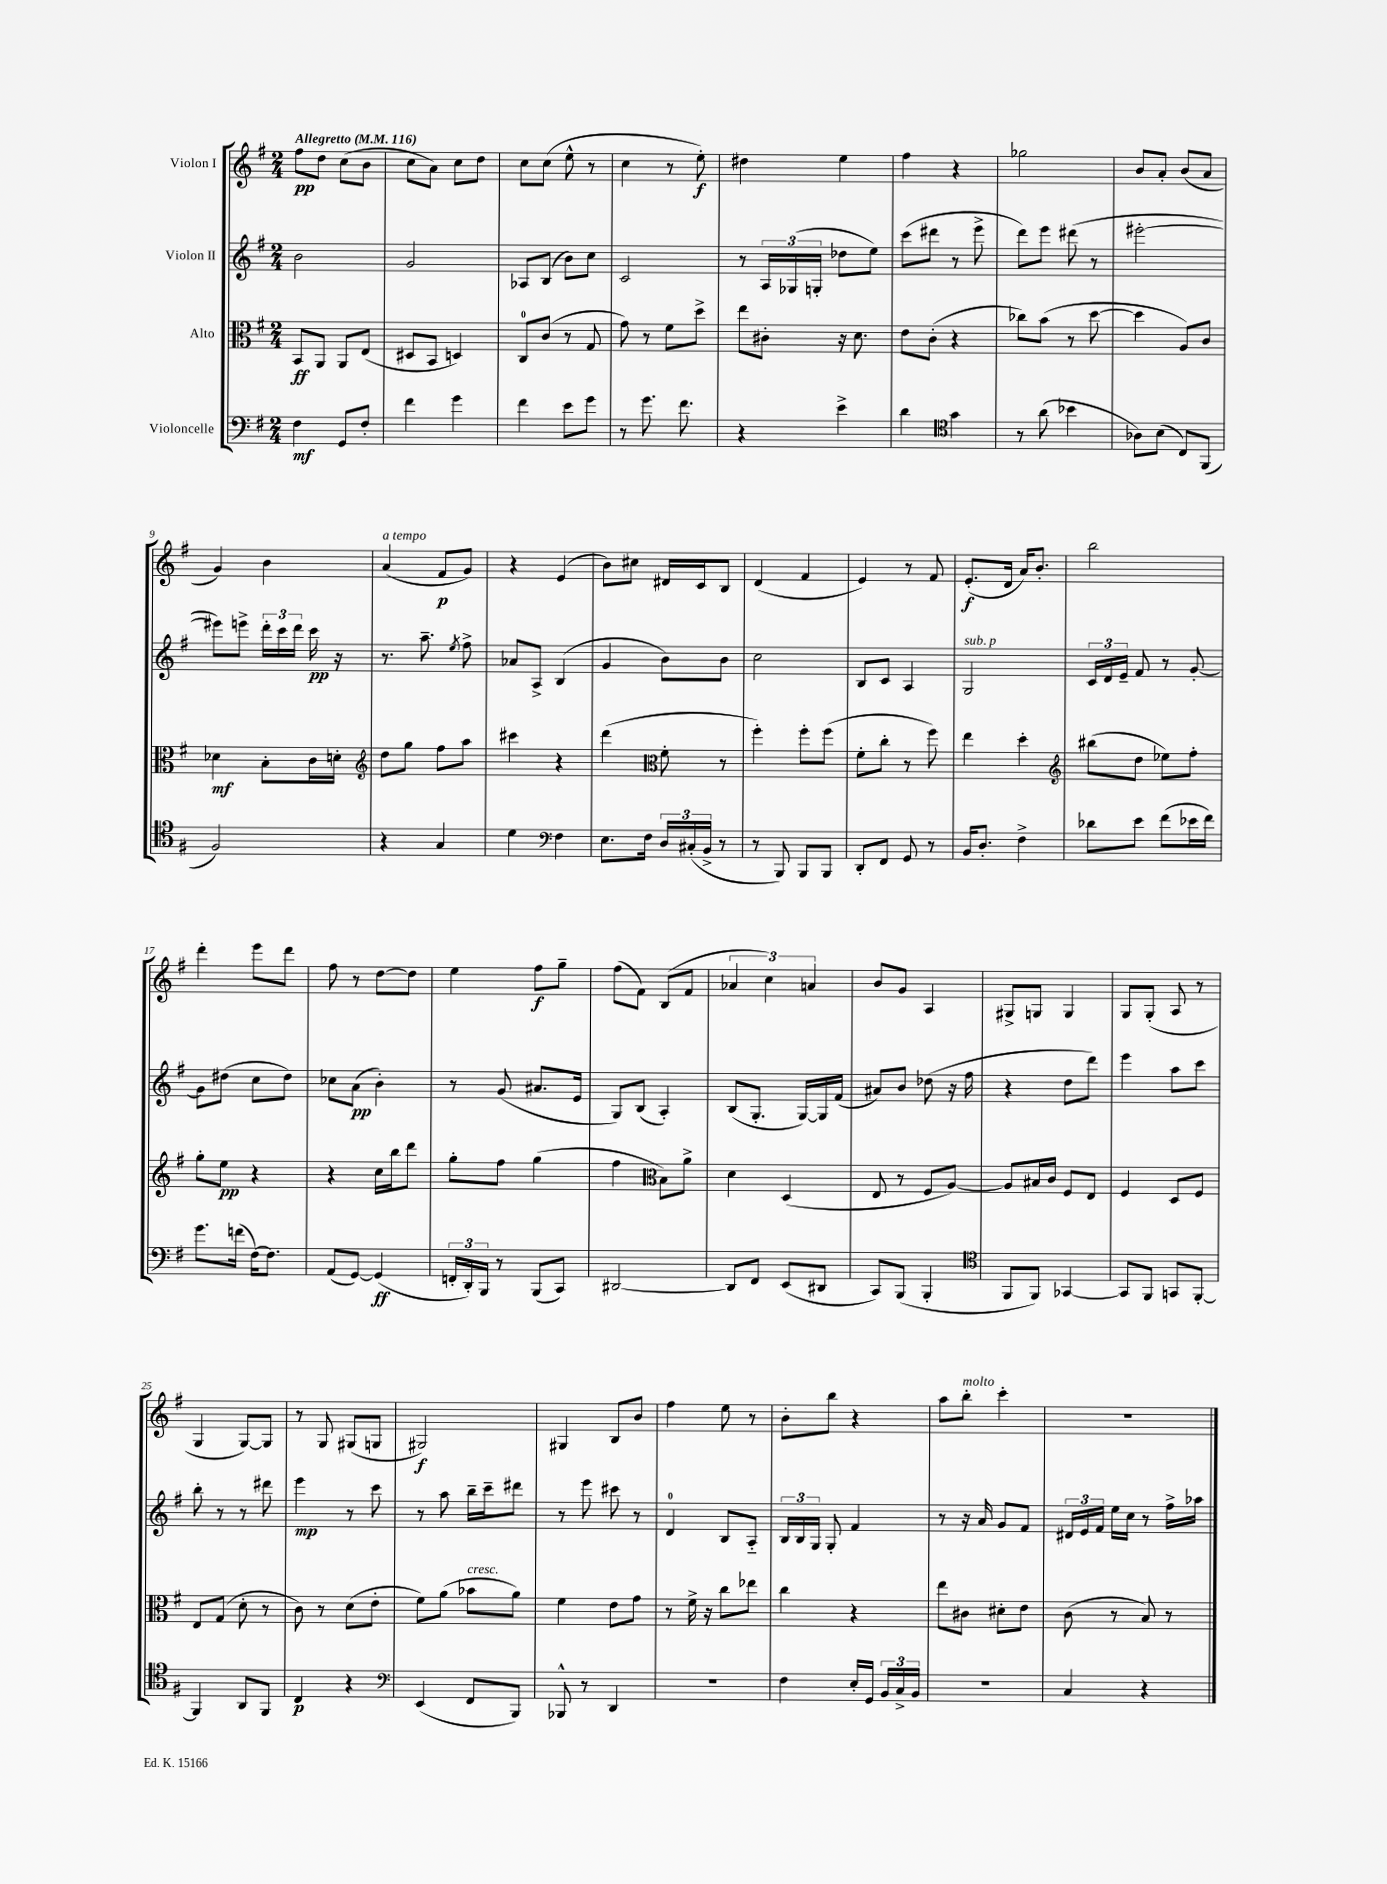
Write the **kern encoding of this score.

**kern	**dynam	**kern	**dynam	**kern	**dynam	**kern	**dynam
*part4	*part4	*part3	*part3	*part2	*part2	*part1	*part1
*staff4	*staff4	*staff3	*staff3	*staff2	*staff2	*staff1	*staff1
*I"Violoncelle	*	*I"Alto	*	*I"Violon II	*	*I"Violon I	*
*clefF4	*	*clefC3	*	*clefG2	*	*clefG2	*
*k[f#]	*	*k[f#]	*	*k[f#]	*	*k[f#]	*
*M2/4	*	*M2/4	*	*M2/4	*	*M2/4	*
*MM116	*	*MM116	*	*MM116	*	*MM116	*
=1	=1	=1	=1	=1	=1	=1	=1
!	!	!	!	!	!	!LO:TX:a:B:t=Allegretto	!
4F#\	mf	8BB/L	ff	2b\	.	8ff#\L	pp
.	.	8AA/J	.	.	.	8dd\J	.
8GG/L	.	8AA/L	.	.	.	(8cc\L	.
8F#'/J	.	(8E/J	.	.	.	8b\J	.
=2	=2	=2	=2	=2	=2	=2	=2
4f#\	.	8D#X/L	.	2g/	.	8cc\L	.
.	.	8BB/J	.	.	.	8a\J)	.
4g\	.	4Dn/)	.	.	.	8cc\L	.
.	.	.	.	.	.	8dd\J	.
=3	=3	=3	=3	=3	=3	=3	=3
4f#\	.	8C/L	.	8A-X/L	.	8cc\L	.
.	.	(8c/J	.	(8B/J	.	(8cc\J	.
8e\L	.	8r	.	8b\L)	.	8ee^^\	.
8g\J	.	8G/	.	8cc\J	.	8r	.
=4	=4	=4	=4	=4	=4	=4	=4
8r	.	8g\)	.	2c/	.	4cc\	.
8.g\	.	8r	.	.	.	.	.
.	.	8f#\L	.	.	.	8r	.
8.f#\	.	.	.	.	.	.	.
.	.	8dd^\J	.	.	.	8ee'\)	f
=5	=5	=5	=5	=5	=5	=5	=5
4r	.	8ee\L	.	8r	.	4dd#X\	.
.	.	8c#X'\J	.	24A/LL	.	.	.
.	.	.	.	(24G-X/	.	.	.
.	.	.	.	24Gn'/JJ	.	.	.
4e^\	.	16r	.	8dd-X\L	.	4ee\	.
.	.	8.d\	.	.	.	.	.
.	.	.	.	8ee\J)	.	.	.
=6	=6	=6	=6	=6	=6	=6	=6
4d\	.	8e\L	.	(8ccc\L	.	4ff#\	.
.	.	(8c'\J	.	8ddd#X\J	.	.	.
*clefC4	*	*	*	*	*	*	*
4g\	.	4r	.	8r	.	4r	.
.	.	.	.	8eee^\	.	.	.
=7	=7	=7	=7	=7	=7	=7	=7
8r	.	8cc-X\L)	.	8ddd\L)	.	2gg-X\	.
(8a\	.	(8b\J	.	8eee\J	.	.	.
4b-X\	.	8r	.	(8ddd#X\	.	.	.
.	.	[8dd\	.	8r	.	.	.
=8	=8	=8	=8	=8	=8	=8	=8
8A-X\L)	.	4dd\]	.	[2eee#X'\	.	8b/L	.
(8B\J	.	.	.	.	.	8a'/J	.
8C/L)	.	8A/L)	.	.	.	(8b/L	.
(8FF#/J	.	8c/J	.	.	.	8a/J	.
!!LO:LB:g=z
=9	=9	=9	=9	=9	=9	=9	=9
2F#/)	.	4d-X\	mf	8eee#X\L])	.	4g/)	.
.	.	.	.	8eeen^\J	.	.	.
.	.	8B'\L	.	24ddd'\LL	.	4b\	.
.	.	.	.	24ccc\	.	.	.
.	.	.	.	24ddd\JJ	.	.	.
.	.	16c\L	.	16ccc\	pp	.	.
.	.	16dn'\JJ	.	16r	.	.	.
=10	=10	=10	=10	=10	=10	=10	=10
*	*	*clefG2	*	*	*	*	*
!	!	!	!	!	!	!LO:TX:a:i:t=a tempo	!
4r	.	8dd\L	.	8.r	.	(4a/	.
.	.	8gg\J	.	.	.	.	.
.	.	.	.	8.aa~\	.	.	.
4G/	.	8ff#\L	.	.	.	8f#/L	p
.	.	.	.	8qee/	.	.	.
.	.	8aa\J	.	8ff#^\	.	8g/J)	.
=11	=11	=11	=11	=11	=11	=11	=11
4d\	.	4ccc#X\	.	8a-X/L	.	4r	.
.	.	.	.	8A^/J	.	.	.
*clefF4	*	*	*	*	*	*	*
4F#\	.	4r	.	(4B/	.	(4e/	.
=12	=12	=12	=12	=12	=12	=12	=12
8.E\L	.	(4ddd\	.	4g/	.	8b\L)	.
.	.	.	.	.	.	8cc#X\J	.
16F#\Jk	.	.	.	.	.	.	.
*	*	*clefC3	*	*	*	*	*
24D/LL	.	8f#'\	.	8b\L)	.	16d#X/LL	.
(24C#X'/	.	.	.	.	.	.	.
.	.	.	.	.	.	16c/J	.
24BB^/JJ	.	.	.	.	.	.	.
8r	.	8r	.	8b\J	.	8B/J	.
=13	=13	=13	=13	=13	=13	=13	=13
8r	.	4ff#'\)	.	2cc\	.	(4d/	.
8BBB/)	.	.	.	.	.	.	.
8BBB/L	.	8ff#'\L	.	.	.	4f#/	.
8BBB/J	.	(8ff#\J	.	.	.	.	.
=14	=14	=14	=14	=14	=14	=14	=14
8DD'/L	.	8f#'\L	.	8B/L	.	4e/)	.
8FF#/J	.	8cc'\J	.	8c/J	.	.	.
8GG/	.	8r	.	4A/	.	8r	.
8r	.	8ff#\)	.	.	.	8f#/	.
=15	=15	=15	=15	=15	=15	=15	=15
!	!	!	!	!LO:TX:a:i:t=sub. p	!	!	!
16BB/KL	.	4ee\	.	2G/	.	(8.e'/L	f
8.D'/J	.	.	.	.	.	.	.
.	.	.	.	.	.	16d/Jk	.
4F#^\	.	4dd'\	.	.	.	16a/KL)	.
.	.	.	.	.	.	8.b'/J	.
=16	=16	=16	=16	=16	=16	=16	=16
*	*	*clefG2	*	*	*	*	*
8d-X\L	.	(8bb#X\L	.	24c/LL	.	2bb\	.
.	.	.	.	24d/	.	.	.
.	.	.	.	24e~/JJ	.	.	.
8e\J	.	8dd\J	.	8f#/	.	.	.
(8f#\L	.	8ee-X\L)	.	8r	.	.	.
16e-X\L	.	8ff#'\J	.	[8g'/	.	.	.
16f#\JJ)	.	.	.	.	.	.	.
!!LO:LB:g=z
=17	=17	=17	=17	=17	=17	=17	=17
8.g\L	.	8gg'\L	.	8g\L]	.	4ddd'\	.
.	.	8ee\J	pp	(8dd#X\J	.	.	.
(16fn\Jk	.	.	.	.	.	.	.
[16F#\KL)	.	4r	.	8cc\L	.	8eee\L	.
8.F#\J]	.	.	.	.	.	.	.
.	.	.	.	8dd#\J)	.	8ddd\J	.
=18	=18	=18	=18	=18	=18	=18	=18
(8AA/L	.	4r	.	8cc-X\L	.	8ff#\	.
[8GG/J)	.	.	.	(8a\J	pp	8r	.
(4GG/]	ff	16cc\LL	.	4b'\)	.	[8dd\L	.
.	.	16bb\J	.	.	.	.	.
.	.	8ddd\J	.	.	.	8dd\J]	.
=19	=19	=19	=19	=19	=19	=19	=19
24FFn'/LL	.	8gg'\L	.	8r	.	4ee\	.
24DD'/)	.	.	.	.	.	.	.
24BBB/JJ	.	.	.	.	.	.	.
8r	.	8ff#\J	.	(8g/	.	.	.
(8BBB/L	.	(4gg\	.	8.a#X/L	.	8ff#\L	f
8CC/J)	.	.	.	.	.	8gg~\J	.
.	.	.	.	16e/Jk	.	.	.
=20	=20	=20	=20	=20	=20	=20	=20
[2DD#X/	.	4ff#\	.	8G/L)	.	(8ff#\L	.
.	.	.	.	(8B/J	.	8f#\J)	.
*	*	*clefC3	*	*	*	*	*
.	.	8B\L)	.	4A'/)	.	(8B/L	.
.	.	8a^\J	.	.	.	8f#/J	.
=21	=21	=21	=21	=21	=21	=21	=21
8DD#/L]	.	4d\	.	(8B/L	.	6a-X/	.
8FF#/J	.	.	.	8.G'/J	.	.	.
.	.	.	.	.	.	6cc\)	.
(8EE/L	.	(4D/	.	.	.	.	.
.	.	.	.	[16G/LL)	.	.	.
.	.	.	.	.	.	6an/	.
8DD#X/J	.	.	.	16G/]	.	.	.
.	.	.	.	(16f#/JJ	.	.	.
=22	=22	=22	=22	=22	=22	=22	=22
8CC/L)	.	8E/	.	8a#X/L)	.	8b/L	.
(8BBB/J	.	8r	.	8b/J	.	8g/J	.
4BBB'/	.	8F#/L	.	(8dd-X\	.	4A/	.
.	.	[8A/J)	.	16r	.	.	.
.	.	.	.	16ff#\	.	.	.
=23	=23	=23	=23	=23	=23	=23	=23
*clefC4	*	*	*	*	*	*	*
8FF#/L	.	8A/L]	.	4r	.	8G#X^/L	.
8FF#/J)	.	16B#X/L	.	.	.	8Gn/J	.
.	.	16c/JJ	.	.	.	.	.
[4GG-X/	.	8F#/L	.	8dd\L	.	4G/	.
.	.	8E/J	.	8ddd\J)	.	.	.
=24	=24	=24	=24	=24	=24	=24	=24
8GG-/L]	.	4F#/	.	4eee\	.	8G/L	.
8FF#/J	.	.	.	.	.	(8G'/J	.
8GGn/L	.	8D/L	.	8aa\L	.	8A/	.
[8FF#'/J	.	8F#/J	.	8ccc\J	.	8r	.
!!LO:LB:g=z
=25	=25	=25	=25	=25	=25	=25	=25
4FF#/]	.	8E/L	.	8bb'\	.	4G/	.
.	.	(8G/J	.	8r	.	.	.
8AA/L	.	8d'\	.	8r	.	[8G/L)	.
8FF#/J	.	8r	.	8ddd#X\	.	8G/J]	.
=26	=26	=26	=26	=26	=26	=26	=26
4C/	p	8c\)	.	4eee\	mp	8r	.
.	.	8r	.	.	.	8G/	.
4r	.	(8d\L	.	8r	.	(8G#X/L	.
.	.	8e'\J	.	8ccc\	.	8Gn/J	.
=27	=27	=27	=27	=27	=27	=27	=27
*clefF4	*	*	*	*	*	*	*
(4EE/	.	8f#\L)	.	8r	.	2G#X/)	f
.	.	(8a\J	.	8aa\	.	.	.
!	!	!LO:TX:a:i:t=cresc.	!	!	!	!	!
8FF#/L	.	8b-X\L	.	16bb~\LL	.	.	.
.	.	.	.	16ccc~\J	.	.	.
8BBB/J)	.	8a\J)	.	8ddd#X\J	.	.	.
=28	=28	=28	=28	=28	=28	=28	=28
8BBB-X^^/	.	4f#\	.	8r	.	4G#X/	.
8r	.	.	.	8eee\	.	.	.
4DD/	.	8e\L	.	8ccc#X\	.	8B/L	.
.	.	8g\J	.	8r	.	8b/J	.
=29	=29	=29	=29	=29	=29	=29	=29
2r	.	8r	.	4d/	.	4ff#\	.
.	.	16f#^\	.	.	.	.	.
.	.	16r	.	.	.	.	.
.	.	8cc\L	.	8B/L	.	8ee\	.
.	.	8ee-X\J	.	8A/J	.	8r	.
=30	=30	=30	=30	=30	=30	=30	=30
4F#\	.	4cc\	.	24B/LL	.	8b'\L	.
.	.	.	.	24B/	.	.	.
.	.	.	.	24G/JJ	.	.	.
.	.	.	.	8G'/	.	8bb\J	.
16E'/LL	.	4r	.	4f#/	.	4r	.
16GG/JJ	.	.	.	.	.	.	.
24BB/LL	.	.	.	.	.	.	.
24C^/	.	.	.	.	.	.	.
24BB/JJ	.	.	.	.	.	.	.
=31	=31	=31	=31	=31	=31	=31	=31
2r	.	8ee\L	.	8r	.	8aa\L	.
!	!	!	!	!	!	!LO:TX:a:i:t=molto	!
.	.	8c#X\J	.	16r	.	8bb'\J	.
.	.	.	.	16a/	.	.	.
.	.	8d#X'\L	.	8g/L	.	4ccc'\	.
.	.	8e\J	.	8f#/J	.	.	.
=32	=32	=32	=32	=32	=32	=32	=32
4C/	.	(8c\	.	24d#X/LL	.	2r	.
.	.	.	.	24e/	.	.	.
.	.	.	.	24f#/JJ	.	.	.
.	.	8r	.	16ee\LL	.	.	.
.	.	.	.	16cc\JJ	.	.	.
4r	.	8B/)	.	8r	.	.	.
.	.	8r	.	16ff#^\LL	.	.	.
.	.	.	.	16aa-X\JJ	.	.	.
==	==	==	==	==	==	==	==
*-	*-	*-	*-	*-	*-	*-	*-
